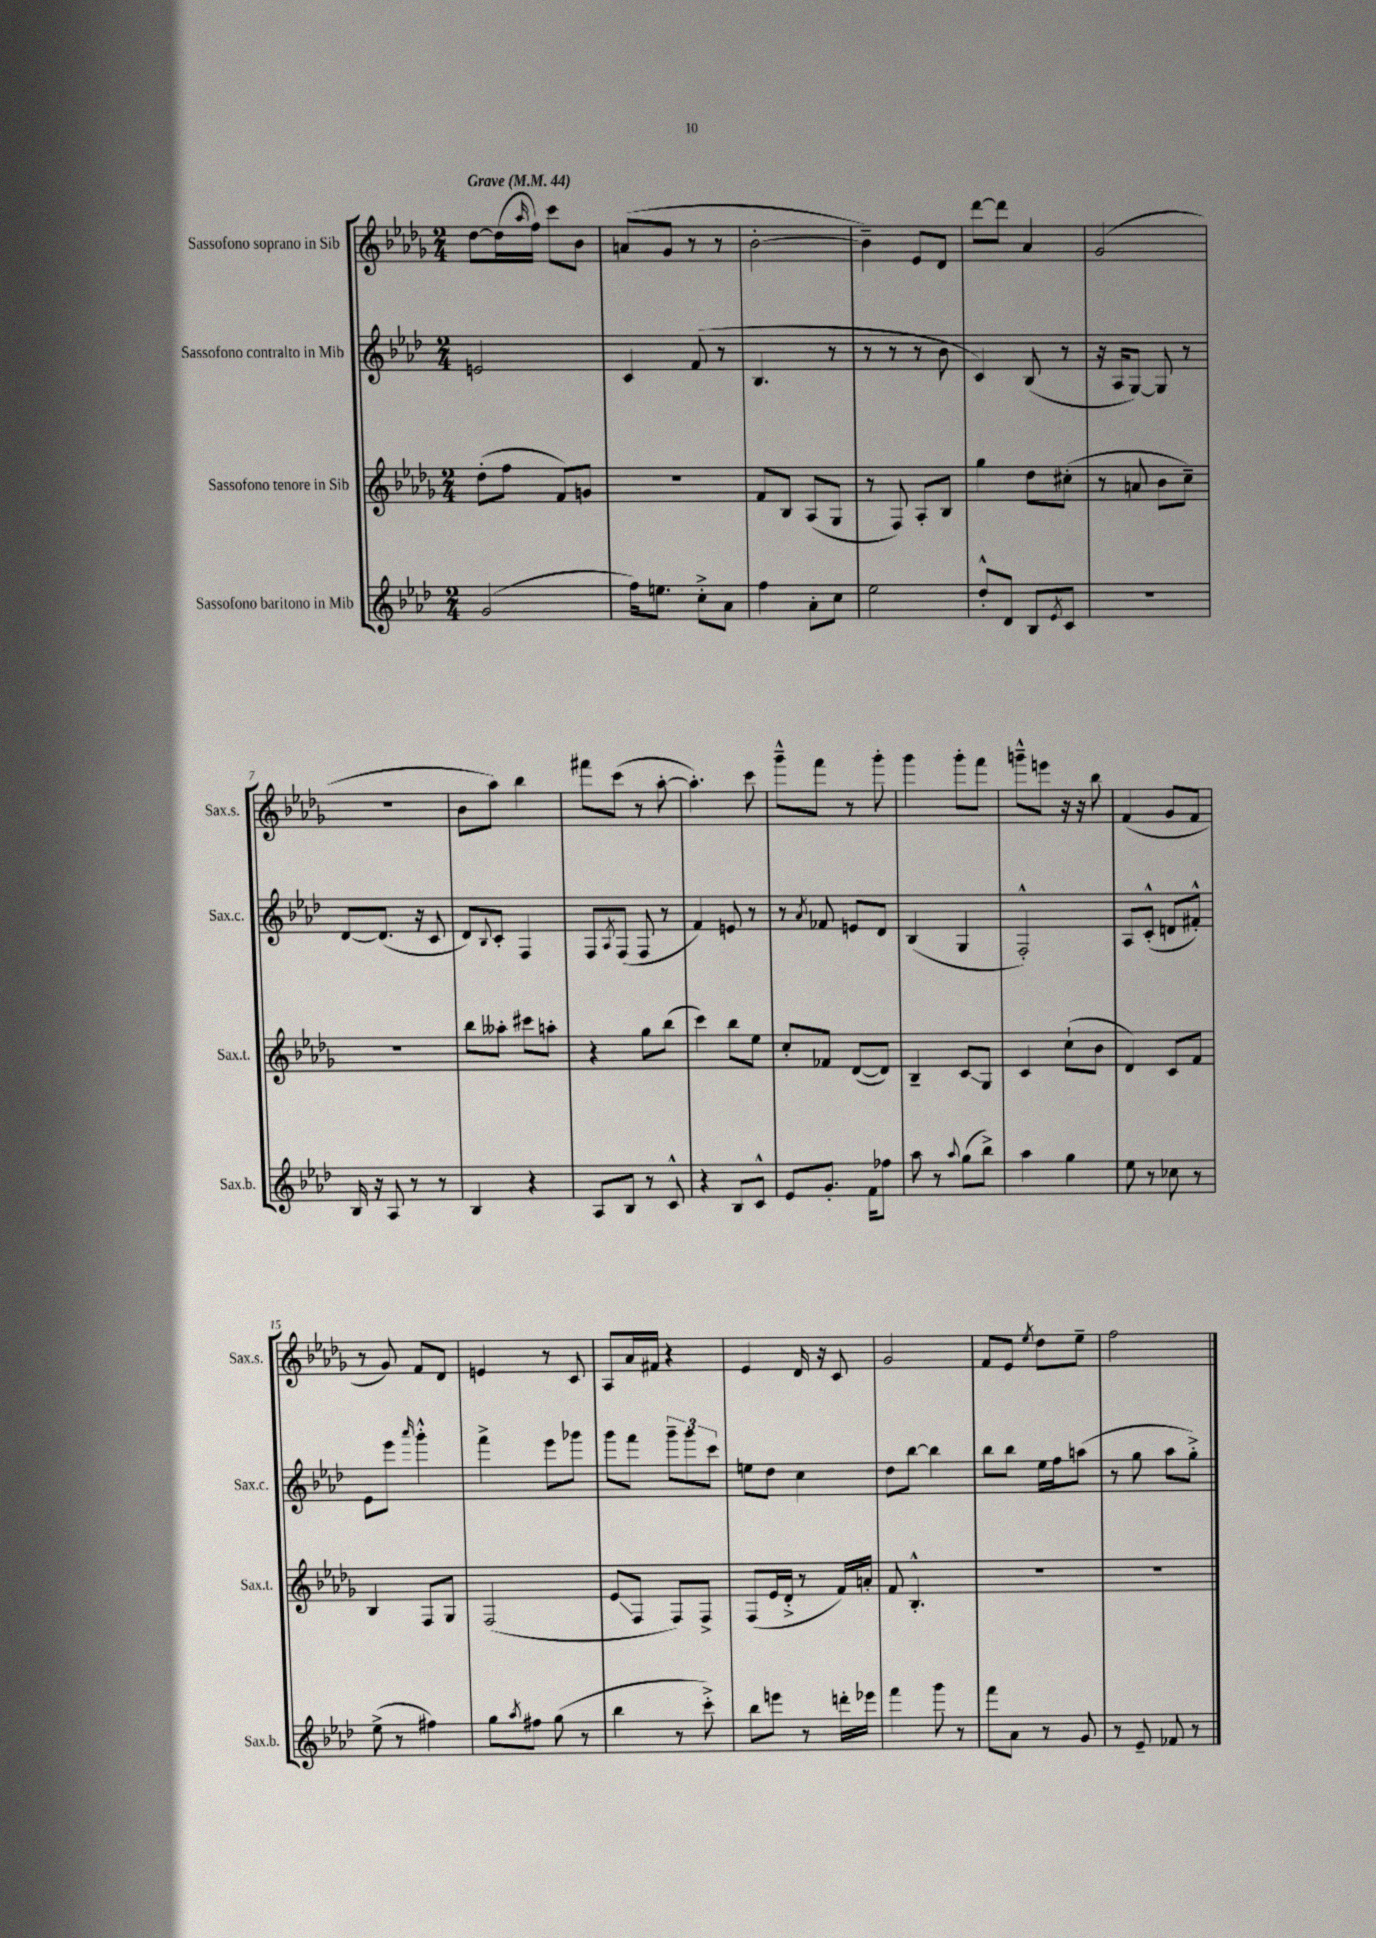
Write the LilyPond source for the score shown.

<<
\new StaffGroup <<
\new Staff = "s0" \with { instrumentName = "Sassofono soprano in Sib" shortInstrumentName = "Sax.s." } {
    \clef treble \key des \major \numericTimeSignature \time 2/4 \tempo "Grave" 4 = 44
    des''8~ des''16( \grace { aes''16 } f''16) c'''8 bes'8 |
    a'8( ges'8 r8 r8 |
    bes'2~-. |
    bes'4--) ees'8 des'8 |
    des'''8~ des'''8 aes'4 |
    ges'2( |
    r2 |
    bes'8 aes''8) bes''4 |
    fis'''8 c'''8( r8 aes''8~-. |
    aes''4.-.) c'''8 |
    ges'''8---^ f'''8 r8 ges'''8-. |
    ges'''4 ges'''8-. f'''8 |
    g'''8---^ e'''8 r16 r16 bes''8 |
    f'4( ges'8 f'8 |
    r8 ges'8) f'8 des'8 |
    e'4 r8 c'8 |
    aes8 aes'16 fis'16 r4 |
    ees'4 des'16 r16 c'8 |
    ges'2 |
    f'8 ees'8 \acciaccatura { ees''8 } des''8 ees''8-- |
    f''2 \bar "|." |
}
\new Staff = "s1" \with { instrumentName = "Sassofono contralto in Mib" shortInstrumentName = "Sax.c." } {
    \clef treble \key aes \major \numericTimeSignature \time 2/4
    e'2 |
    c'4 f'8( r8 |
    bes4. r8 |
    r8 r8 r8 bes'8 |
    c'4) bes8( r8 |
    r16 aes16 g8~) g8 r8 |
    des'8~ des'8.( r16 c'8 |
    des'8) \appoggiatura { bes8 } c'8-. f4 |
    f8 \acciaccatura { aes8 } f8( f8 r8 |
    f'4) e'8 r8 |
    r8 \acciaccatura { aes'8 } fes'8 e'8 des'8 |
    bes4( g4 |
    f2-.-^) |
    aes8 c'8-.-^( d'8 fis'8-.-^) |
    ees'8 ees'''8 \grace { aes'''16 } g'''4-.-^ |
    f'''4-> ees'''8 ges'''8 |
    g'''8 f'''8 \tuplet 3/2 { g'''8-- g'''8 c'''8 } |
    e''8 des''8 c''4 |
    des''8 bes''8~ bes''4 |
    bes''8 bes''8 ees''16 f''16 a''8( |
    r8 g''8 aes''8 g''8-.->) \bar "|." |
}
\new Staff = "s2" \with { instrumentName = "Sassofono tenore in Sib" shortInstrumentName = "Sax.t." } {
    \clef treble \key des \major \numericTimeSignature \time 2/4
    des''8-.( f''8 f'8) g'8 |
    r2 |
    f'8 bes8 aes8( ges8 |
    r8 f8) aes8-. bes8 |
    ges''4 des''8 cis''8-.( |
    r8 a'8 bes'8 c''8--) |
    R2 |
    bes''8 aeses''8-. cis'''8 a''8-. |
    r4 ges''8 bes''8( |
    c'''4) bes''8 ees''8 |
    c''8-. fes'8 des'8~( des'8) |
    bes4-- c'8\glissando ges8 |
    c'4 c''8-!( bes'8 |
    des'4) c'8 f'8 |
    bes4 f8 ges8 |
    f2( |
    ees'8\glissando f8 f8) f8-> |
    f8( ees'16 des'16-.-> r8 f'16) a'16-. |
    f'8 bes4.-.-^ |
    R2 |
    R2 \bar "|." |
}
\new Staff = "s3" \with { instrumentName = "Sassofono baritono in Mib" shortInstrumentName = "Sax.b." } {
    \clef treble \key aes \major \numericTimeSignature \time 2/4
    g'2( |
    f''16) e''8. c''8-.-> aes'8 |
    f''4 aes'8-. c''8 |
    ees''2 |
    des''8-.-^ des'8 bes8 \acciaccatura { ees'8 } c'8 |
    r2 |
    bes16 r16 aes8 r8 r8 |
    bes4 r4 |
    aes8 bes8 r8 c'8-^ |
    r4 bes8 c'8-^ |
    ees'8 g'8.-. f'16 fes''8 |
    aes''8 r8 \appoggiatura { aes''8 } g''8( bes''8->) |
    aes''4 g''4 |
    ees''8 r8 ces''8 r8 |
    ees''8->( r8 fis''4) |
    g''8 \acciaccatura { aes''8 } fis''8 g''8( r8 |
    bes''4 r8 c'''8-.->) |
    bes''8 e'''8 r8 d'''16-. ees'''16 |
    f'''4 g'''8 r8 |
    f'''8 aes'8 r8 g'8 |
    r8 ees'8-- fes'8 r8 \bar "|." |
}
>>
>>
